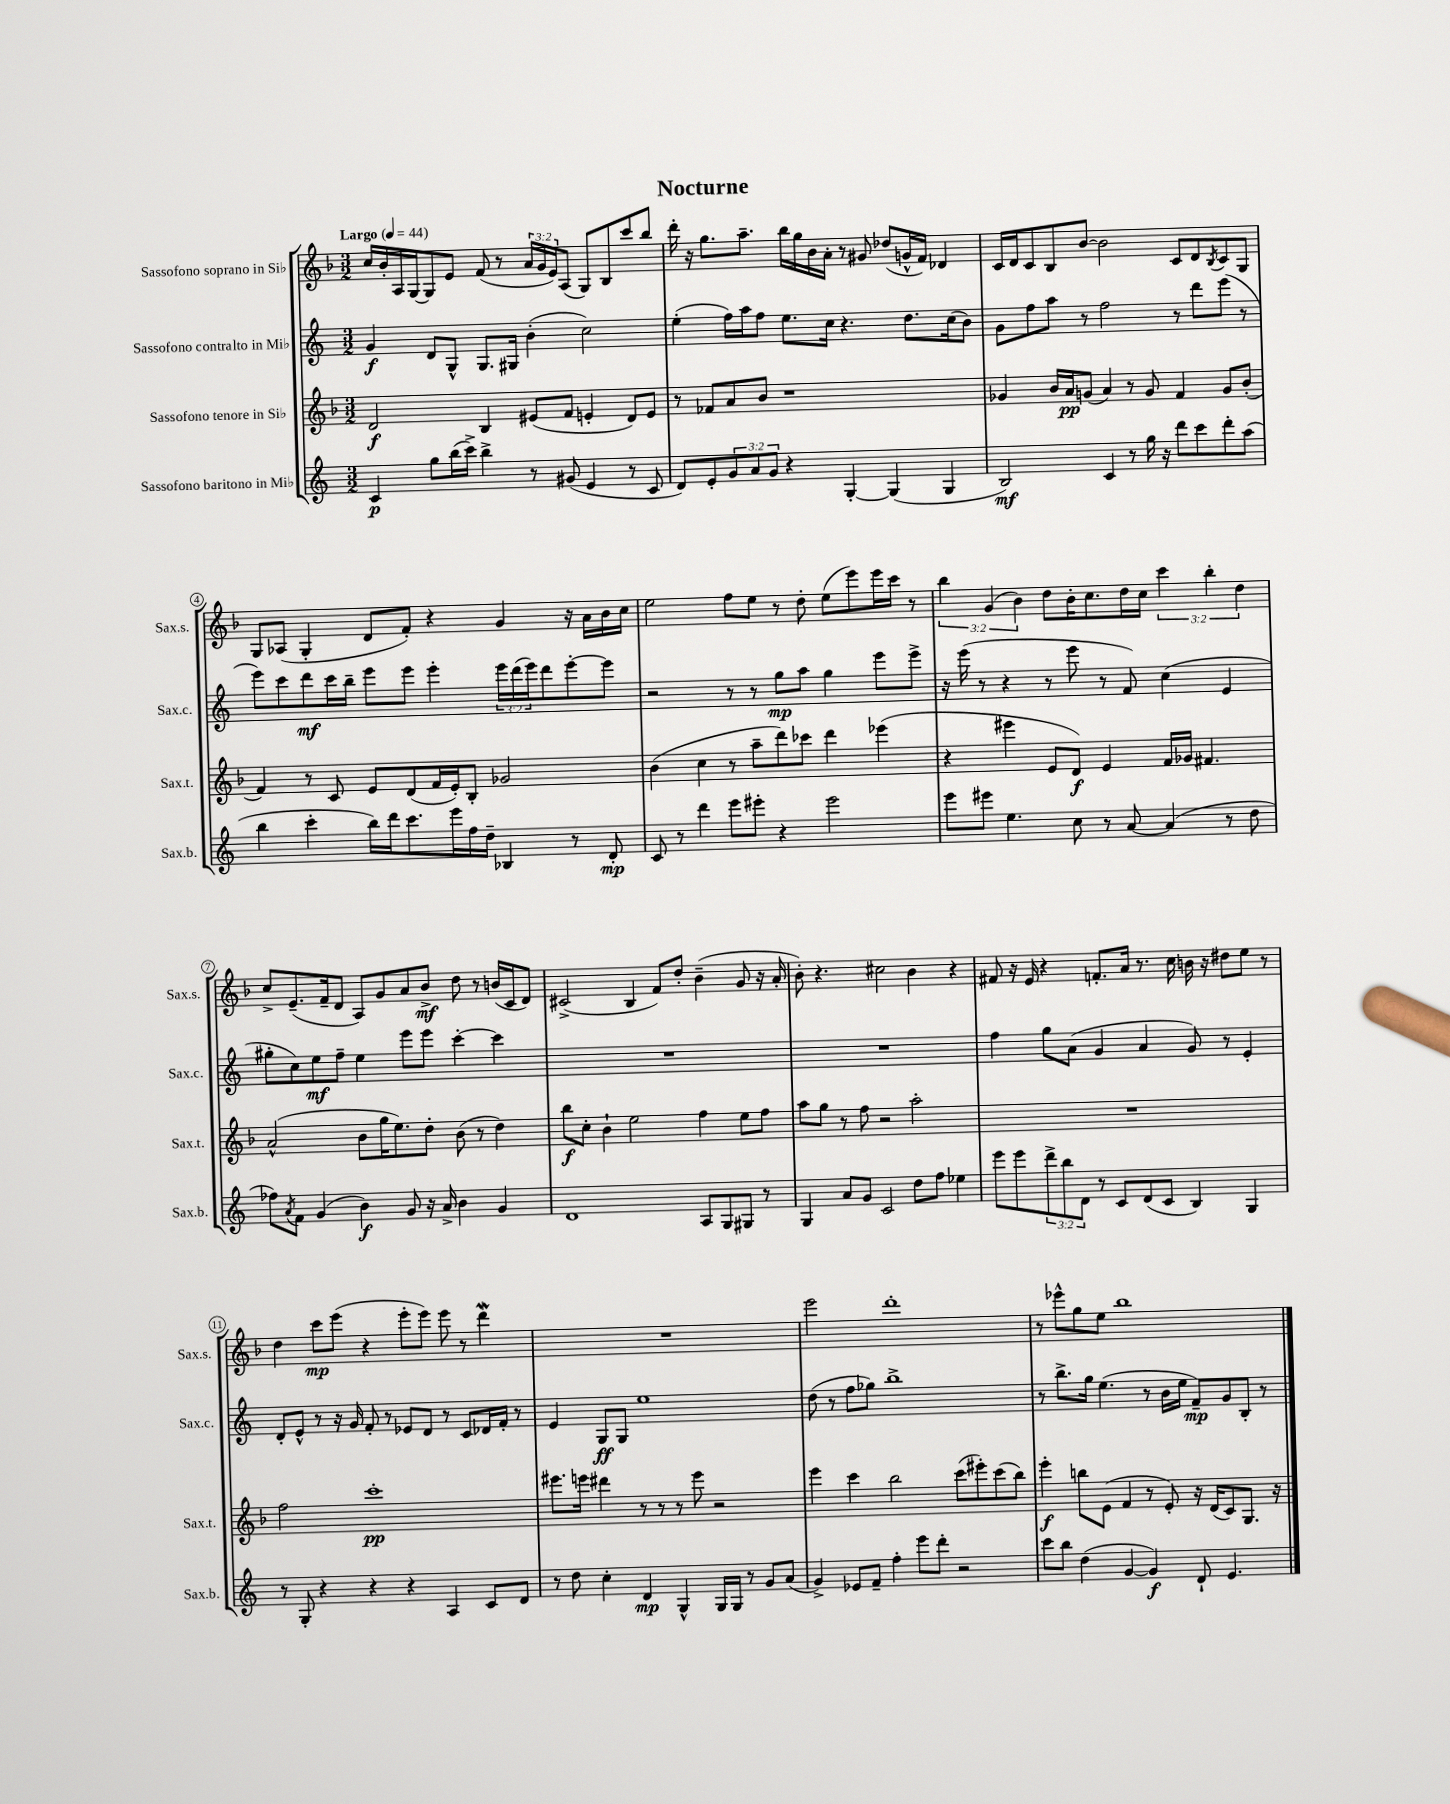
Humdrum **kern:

**kern	**dynam	**kern	**dynam	**kern	**dynam	**kern	**dynam
*part4	*part4	*part3	*part3	*part2	*part2	*part1	*part1
*staff4	*staff4	*staff3	*staff3	*staff2	*staff2	*staff1	*staff1
*I"Sassofono baritono in Mi♭	*	*I"Sassofono tenore in Si♭	*	*I"Sassofono contralto in Mi♭	*	*I"Sassofono soprano in Si♭	*
*I'Sax.b.	*	*I'Sax.t.	*	*I'Sax.c.	*	*I'Sax.s.	*
*clefG2	*	*clefG2	*	*clefG2	*	*clefG2	*
*k[]	*	*k[b-]	*	*k[]	*	*k[b-]	*
*M3/2	*	*M3/2	*	*M3/2	*	*M3/2	*
*MM44	*	*MM44	*	*MM44	*	*MM44	*
=1	=1	=1	=1	=1	=1	=1	=1
!	!	!	!	!	!	!LO:TX:a:B:t=Largo	!
4c/	p	2d/	f	4g/	f	16cc/LL	.
.	.	.	.	.	.	16b-'/	.
.	.	.	.	.	.	16A/	.
.	.	.	.	.	.	[16G/J	.
8gg\L	.	.	.	8d/L	.	8G/]	.
(16bb\L	.	.	.	8G^^/J	.	8e/J	.
16ccc^\JJ)	.	.	.	.	.	.	.
4bb^\	.	4B-/	.	8.G/L	.	(8f/	.
.	.	.	.	.	.	8r	.
.	.	.	.	16G#X/Jk	.	.	.
8r	.	(8e#X/L	.	(4b'\	.	24a/LL	.
.	.	.	.	.	.	24g/	.
.	.	.	.	.	.	24e/J)	.
(8g#X/	.	8f/J	.	.	.	(8A/J	.
4e/	.	4en'/	.	2cc\)	.	8G/L)	.
.	.	.	.	.	.	8B-/	.
8r	.	8d/L)	.	.	.	8ccc/	.
8c/	.	8e/J	.	.	.	8bb-/J	.
=2	=2	=2	=2	=2	=2	=2	=2
8d/L)	.	8r	.	(4ee'\	.	16ddd'\	.
.	.	.	.	.	.	16r	.
8e'/	.	8f-X/L	.	.	.	8.gg\L	.
12g/	.	8a/	.	16ff\LL)	.	.	.
.	.	.	.	16aa\J	.	8.aa~\J	.
12a/	.	.	.	.	.	.	.
.	.	8b-/J	.	8ff\J	.	.	.
12g/J	.	.	.	.	.	.	.
4r	.	1r	.	8.ee\L	.	16bb-\LL	.
.	.	.	.	.	.	16gg\	.
.	.	.	.	.	.	16b-\	.
.	.	.	.	16cc\Jk	.	16a'\JJ	.
[4G'/	.	.	.	4.r	.	8r	.
.	.	.	.	.	.	8g#X/	.
(4G/]	.	.	.	.	.	(8dd-X/L	.
.	.	.	.	8.dd\L	.	16gn^^/L	.
.	.	.	.	.	.	16f/JJ)	.
4G/	.	.	.	.	.	4d-X/	.
.	.	.	.	(16cc\k	.	.	.
.	.	.	.	8b\J)	.	.	.
=3	=3	=3	=3	=3	=3	=3	=3
2B/)	mf	4g-X/	.	8g\L	.	16c/LL	.
.	.	.	.	.	.	16d/J	.
.	.	.	.	8ff\	.	8c/	.
.	.	16b-/LL	.	8aa\J	.	8B-/	.
.	.	16a/J	pp	.	.	.	.
.	.	(8gn/J	.	8r	.	[8b-/J	.
4c/	.	4a/)	.	2ff\	.	2b-\]	.
8r	.	8r	.	.	.	.	.
16gg\	.	8g/	.	.	.	.	.
16r	.	.	.	.	.	.	.
8ddd\L	.	4f/	.	8r	.	8c/L	.
8ccc\	.	.	.	8ddd\L	.	8d/	.
.	.	.	.	.	.	8qB-/	.
8ddd'\	.	8g/L	.	(8eee\J	.	8c/	.
(8aa\J	.	(8b-'/J	.	8r	.	8G/J	.
!!LO:LB:g=z
=4	=4	=4	=4	=4	=4	=4	=4
4bb\	.	4f/)	.	8eee\L)	.	8G/L	.
.	.	.	.	8ccc\	.	(8A-X/J	.
4ccc'\	.	8r	.	8ddd\	mf	4G'/	.
.	.	8c/	.	16ccc\L	.	.	.
.	.	.	.	16bb~\JJ	.	.	.
16bb\LL)	.	8e/L	.	8eee\L	.	8d/L	.
16ddd\J	.	.	.	.	.	.	.
8.ccc\	.	(8d/	.	8eee\J	.	8f'/J)	.
.	.	16f/L	.	4eee'\	.	4r	.
16eee\L	.	16e'/J)	.	.	.	.	.
16ff\	.	8B-'/J	.	.	.	.	.
16dd~\JJ	.	.	.	.	.	.	.
4B-X/	.	2g-X/	.	24eee\LL	.	4g/	.
.	.	.	.	(24ddd\	.	.	.
.	.	.	.	24eee\J)	.	.	.
.	.	.	.	8ddd\	.	.	.
8r	.	.	.	[8eee'\	.	16r	.
.	.	.	.	.	.	16a\LL	.
8d'/	mp	.	.	8eee\J]	.	16b-\	.
.	.	.	.	.	.	16cc\JJ	.
=5	=5	=5	=5	=5	=5	=5	=5
8c/	.	(4b-\	.	2r	.	2ee\	.
8r	.	.	.	.	.	.	.
4ddd\	.	4cc\	.	.	.	.	.
8eee\L	.	8r	.	8r	.	8ff\L	.
8eee#X'\J	.	8aa~\L	.	8r	.	8ee\J	.
4r	.	8ddd\)	.	8gg\L	mp	8r	.
.	.	8ccc-X\J	.	8aa\J	.	8dd'\	.
2eee#\	.	4ddd\	.	4gg\	.	(8ee\L	.
.	.	.	.	.	.	8eee\)	.
.	.	(4eee-X\	.	8eee\L	.	16eee\L	.
.	.	.	.	.	.	16ccc\JJ	.
.	.	.	.	8eee^\J	.	8r	.
=6	=6	=6	=6	=6	=6	=6	=6
8eee\L	.	4r	.	16r	.	6bb-\	.
.	.	.	.	(16eee\	.	.	.
8eee#X\J	.	.	.	8r	.	.	.
.	.	.	.	.	.	(6g/	.
4.ee\	.	4eee#X\	.	4r	.	.	.
.	.	.	.	.	.	6b-\)	.
.	.	8e/L	.	8r	.	8dd\L	.
8cc\	.	8d/J)	f	8eee\	.	16b-'\K	.
.	.	.	.	.	.	8.cc\	.
8r	.	4e/	.	8r	.	.	.
[8a/	.	.	.	8f/)	.	16dd\L	.
.	.	.	.	.	.	16cc\JJ	.
(4a/]	.	16f/LL	.	(4cc\	.	6ccc\	.
.	.	16g-X/JJ	.	.	.	.	.
.	.	4.f#X/	.	.	.	.	.
.	.	.	.	.	.	6bb-'\	.
8r	.	.	.	4e/	.	.	.
.	.	.	.	.	.	6dd\	.
8dd\	.	.	.	.	.	.	.
!!LO:LB:g=z
=7	=7	=7	=7	=7	=7	=7	=7
8ff-X\L)	.	(2a^^/	.	8gg#X'\L	.	8cc^/L	.
8qa/	.	.	.	.	.	.	.
8f\J	.	.	.	8cc\)	.	(8.e~/	.
(4g/	.	.	.	8ee\	mf	.	.
.	.	.	.	.	.	16f~/k	.
.	.	.	.	8ff~\J	.	8d/J	.
4b\)	f	8b-\L	.	4ee\	.	8A/L)	.
.	.	16gg\K	.	.	.	8g/	.
.	.	8.ee\)	.	.	.	.	.
8g/	.	.	.	8eee\L	.	8a/	.
16r	.	8dd'\J	.	8eee\J	.	8b-^/J	mf
16a^/	.	.	.	.	.	.	.
4b\	.	(8b-\	.	[4ccc'\	.	8dd\	.
.	.	8r	.	.	.	8r	.
4g/	.	4dd\)	.	4ccc\]	.	(16bn/LL	.
.	.	.	.	.	.	16c/J	.
.	.	.	.	.	.	8d/J)	.
=8	=8	=8	=8	=8	=8	=8	=8
1d	.	8bb-\L	f	1.r	.	(2c#X^/	.
.	.	8cc'\J	.	.	.	.	.
.	.	4b-`\	.	.	.	.	.
.	.	2ee\	.	.	.	4B-/	.
.	.	.	.	.	.	8f/L)	.
.	.	.	.	.	.	8dd'/J	.
8A/L	.	4ff\	.	.	.	(4b-~\	.
8G/	.	.	.	.	.	.	.
8G#X/J	.	8ee\L	.	.	.	8g/	.
8r	.	8ff\J	.	.	.	16r	.
.	.	.	.	.	.	16a'/	.
=9	=9	=9	=9	=9	=9	=9	=9
4G/	.	8aa\L	.	1.r	.	8b-'\)	.
.	.	8gg\J	.	.	.	4.r	.
8a/L	.	8r	.	.	.	.	.
8g/J	.	8ff\	.	.	.	.	.
2c/	.	2r	.	.	.	2cc#X\	.
8dd\L	.	2aa'\	.	.	.	4b-\	.
8ff\J	.	.	.	.	.	.	.
4ee-X\	.	.	.	.	.	4r	.
=10	=10	=10	=10	=10	=10	=10	=10
8eee\L	.	1.r	.	4ff\	.	8f#X/	.
8eee\	.	.	.	.	.	16r	.
.	.	.	.	.	.	16e/	.
12ddd^\	.	.	.	8gg\L	.	4r	.
12bb\	.	.	.	.	.	.	.
.	.	.	.	(8a\J	.	.	.
12d\J	.	.	.	.	.	.	.
8r	.	.	.	4g/	.	8.fn'/L	.
8c/L	.	.	.	.	.	.	.
.	.	.	.	.	.	16a/Jk	.
(8d/	.	.	.	4a/	.	8.r	.
8c/J	.	.	.	.	.	.	.
.	.	.	.	.	.	16cc\	.
4B/)	.	.	.	8g/)	.	16bn\	.
.	.	.	.	.	.	16r	.
.	.	.	.	8r	.	8dd#X\L	.
4G/	.	.	.	4e'/	.	8ee\J	.
.	.	.	.	.	.	8r	.
!!LO:LB:g=z
=11	=11	=11	=11	=11	=11	=11	=11
8r	.	2ff\	.	8d'/L	.	4dd\	.
8G'/	.	.	.	8e^^/J	.	.	.
4r	.	.	.	8r	.	8ccc\L	mp
.	.	.	.	16r	.	(8eee\J	.
.	.	.	.	16g/	.	.	.
4r	.	1ccc'	pp	8f'/	.	4r	.
.	.	.	.	8r	.	.	.
4r	.	.	.	8e-X/L	.	8eee'\L	.
.	.	.	.	8d/J	.	8eee\J)	.
4A/	.	.	.	8r	.	8eee\	.
.	.	.	.	8c/L	.	8r	.
8c/L	.	.	.	16d-X/L	.	4dddW\	.
.	.	.	.	16f'/JJ	.	.	.
8d/J	.	.	.	8r	.	.	.
=12	=12	=12	=12	=12	=12	=12	=12
8r	.	8.eee#X\L	.	4e/	.	1.r	.
8dd\	.	.	.	.	.	.	.
.	.	16eeen\Jk	.	.	.	.	.
4cc'\	.	4ddd#X\	.	8G/L	ff	.	.
.	.	.	.	8G/J	.	.	.
4d/	mp	8r	.	1ee	.	.	.
.	.	8r	.	.	.	.	.
4G^^/	.	8r	.	.	.	.	.
.	.	8eee\	.	.	.	.	.
16G/LL	.	2r	.	.	.	.	.
16G/JJ	.	.	.	.	.	.	.
8r	.	.	.	.	.	.	.
8g/L	.	.	.	.	.	.	.
(8a/J	.	.	.	.	.	.	.
=13	=13	=13	=13	=13	=13	=13	=13
4g^/)	.	4eee\	.	(8dd\	.	2eee\	.
.	.	.	.	8r	.	.	.
8e-X/L	.	4ccc\	.	8ff\L	.	.	.
8f~/J	.	.	.	8gg-X\J)	.	.	.
4ff'\	.	2bb-\	.	1bb^	.	1ddd'	.
8eee\L	.	.	.	.	.	.	.
8ddd'\J	.	.	.	.	.	.	.
2r	.	(8ccc\L	.	.	.	.	.
.	.	8eee#X'\)	.	.	.	.	.
.	.	(8ccc\	.	.	.	.	.
.	.	8bb-\J)	.	.	.	.	.
=14	=14	=14	=14	=14	=14	=14	=14
8ccc\L	.	4eee'\	f	8r	.	8r	.
8bb\J	.	.	.	8.bb^\L	.	8eee-X^^\L	.
(4dd\	.	8bbn\L	.	.	.	8gg\	.
.	.	.	.	16gg\Jk	.	.	.
.	.	(8e\J	.	(4.ee\	.	8ee\J	.
[4g/	.	4f/	.	.	.	1bb-	.
4g/])	f	8r	.	8r	.	.	.
.	.	8e'/)	.	16b\LL	.	.	.
.	.	.	.	16ee\JJ	.	.	.
8d`/	.	16r	.	8f~/L)	mp	.	.
.	.	(16d/KL	.	.	.	.	.
4.e/	.	8c/)	.	8g/	.	.	.
.	.	8.G/J	.	8B'/J	.	.	.
.	.	.	.	8r	.	.	.
.	.	16r	.	.	.	.	.
==	==	==	==	==	==	==	==
*-	*-	*-	*-	*-	*-	*-	*-
